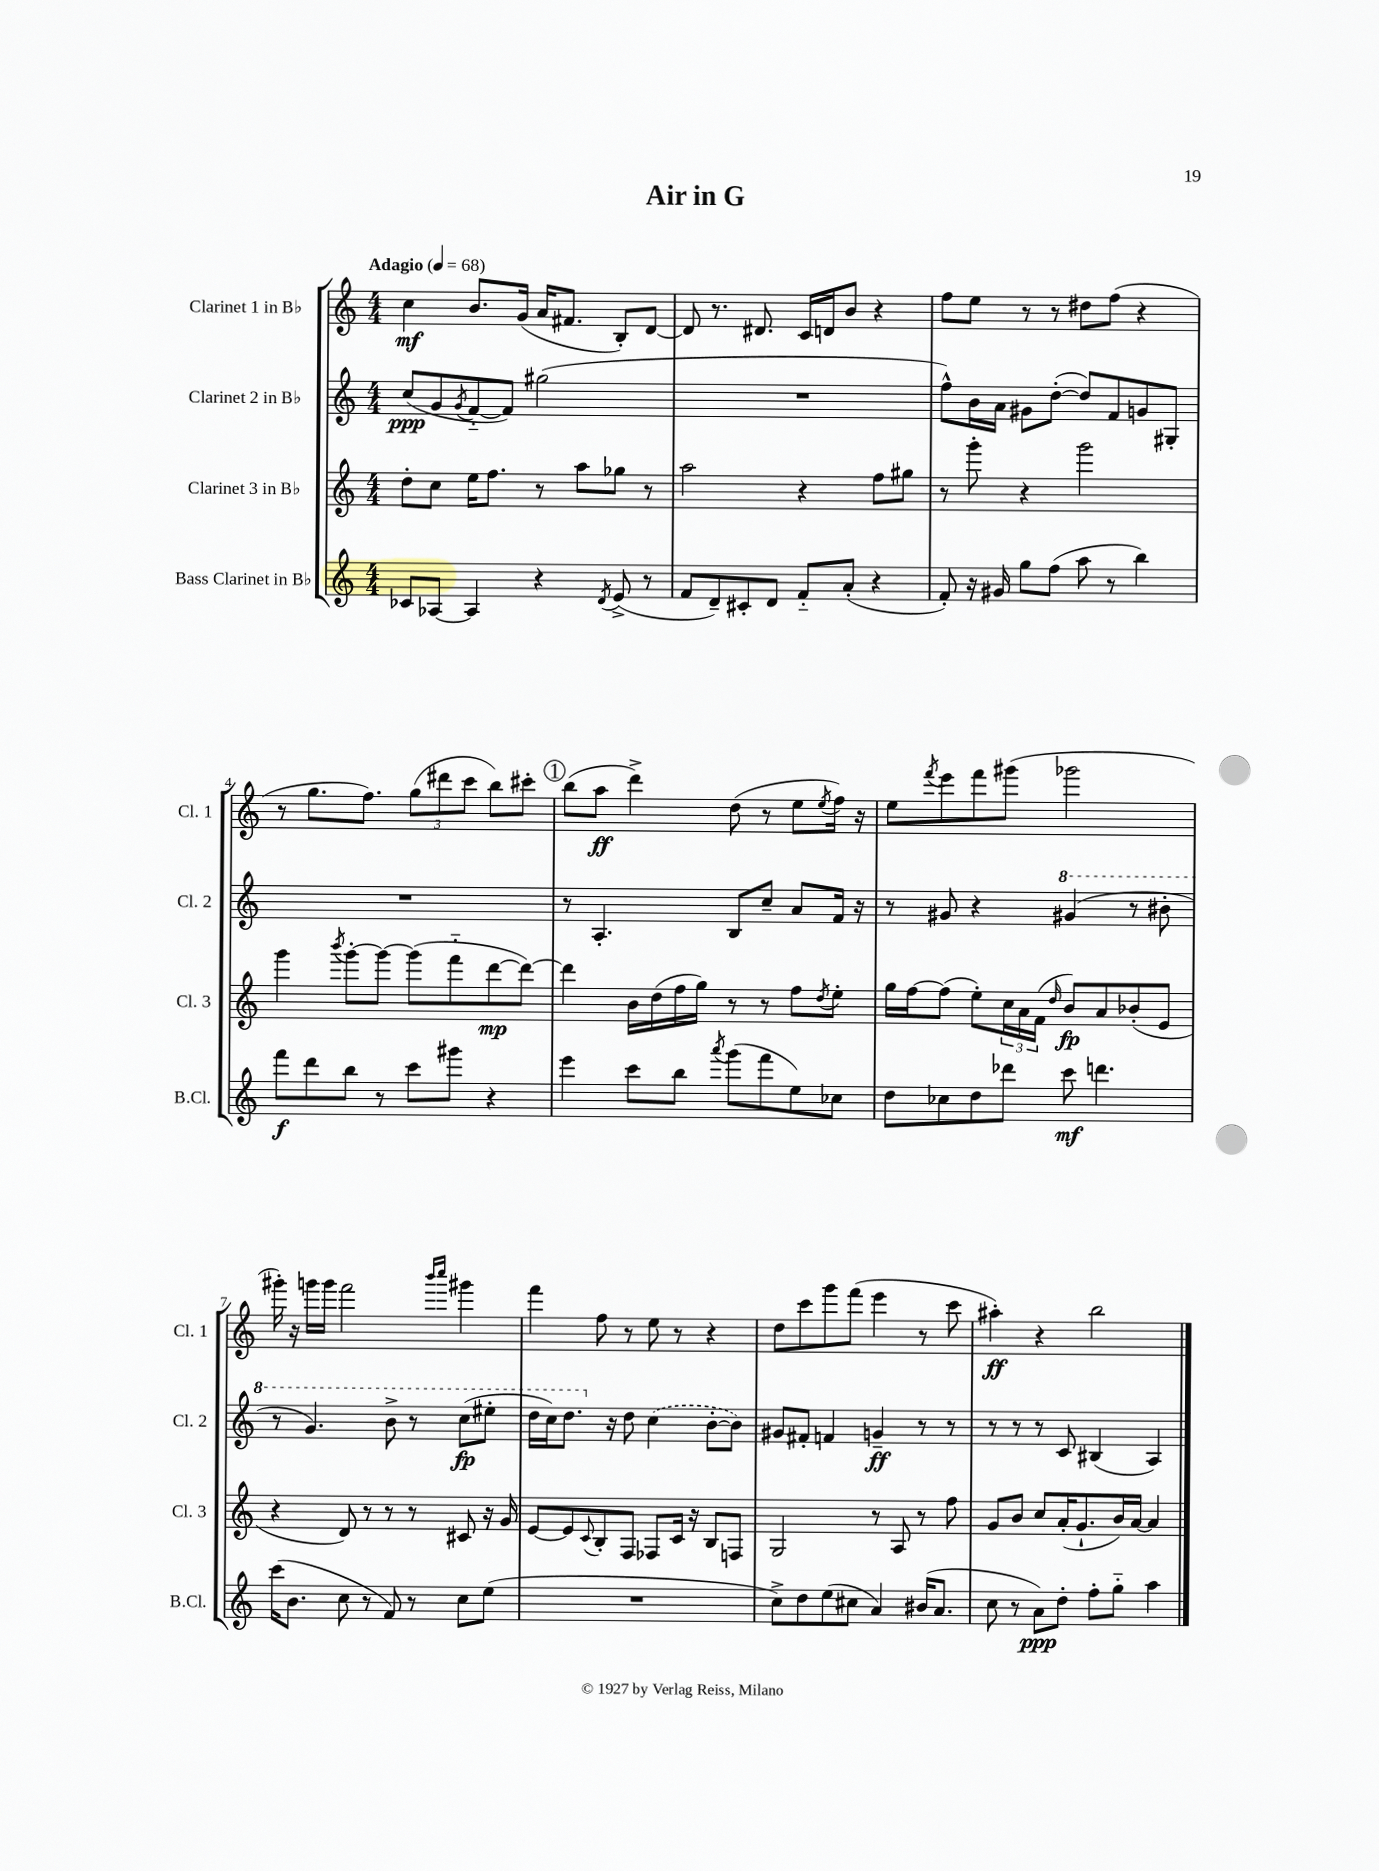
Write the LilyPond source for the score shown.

\header { title = "Air in G" }
<<
\new StaffGroup <<
\new Staff = "s0" \with { instrumentName = "Clarinet 1 in Bb" shortInstrumentName = "Cl. 1" } {
    \clef treble \key c \major \numericTimeSignature \time 4/4 \tempo "Adagio" 4 = 68
    c''4\mf b'8. g'16( a'16 fis'8. b8-.) d'8~ |
    d'8 r8. dis'8. c'16 d'16 b'8 r4 |
    f''8 e''8 r8 r8 dis''8 f''8( r4 |
    r8 g''8. f''8.) \tuplet 3/2 { g''8( dis'''8 c'''8 } b''8) cis'''8-. |
    \mark \markup { \circle "1" } b''8( a''8\ff d'''4->) d''8( r8 e''8 \acciaccatura { e''8 } f''16) r16 |
    e''8 \acciaccatura { f'''8 } e'''8 f'''8 gis'''8( ges'''2 |
    gis'''16-.) r16 g'''16 g'''16 f'''2 \grace { b'''16 c''''16 } gis'''4 |
    f'''4 f''8 r8 e''8 r8 r4 |
    d''8 c'''8 g'''8 f'''8( e'''4 r8 c'''8 |
    ais''4-.\ff) r4 b''2 \bar "|." |
}
\new Staff = "s1" \with { instrumentName = "Clarinet 2 in Bb" shortInstrumentName = "Cl. 2" } {
    \clef treble \key c \major \numericTimeSignature \time 4/4
    c''8\ppp( g'8 \acciaccatura { g'8 } f'8~-_ f'8) gis''2( |
    R1 |
    f''8-^) b'16 a'16 gis'8 d''8~-.( d''8) f'8 g'8 gis8-. |
    R1 |
    \mark \markup { \circle "1" } r8 a4.-. b8 c''8-- a'8 f'16 r16 |
    r8 gis'8 r4 \ottava #1 gis''4( r8 bis''8-. |
    r8 g''4.) b''8-> r8 c'''8\fp( eis'''8-. |
    d'''16 c'''16) d'''8. \ottava #0 r16 d''8 \once \slurDashed c''4( b'8~-. b'8) |
    gis'8 fis'8-. f'4 g'4--\ff r8 r8 |
    r8 r8 r8 c'8 bis4( a4) \bar "|." |
}
\new Staff = "s2" \with { instrumentName = "Clarinet 3 in Bb" shortInstrumentName = "Cl. 3" } {
    \clef treble \key c \major \numericTimeSignature \time 4/4
    d''8-. c''8 e''16 f''8. r8 a''8 ges''8 r8 |
    a''2 r4 f''8 gis''8 |
    r8 g'''8-. r4 g'''2 |
    g'''4 \acciaccatura { b'''8 } g'''8~-. g'''8~ g'''8( f'''8-_ d'''8~\mp d'''8~) |
    \mark \markup { \circle "1" } d'''4 b'16 d''16( f''16 g''16) r8 r8 f''8 \acciaccatura { d''8 } e''8-. |
    g''16 f''16~ f''8( e''8-.) \tuplet 3/2 { c''16 a'16 f'16( } \grace { d''16 } b'8\fp) a'8 bes'8-.( e'8 |
    r4 d'8) r8 r8 r8 cis'8 r16 g'16 |
    e'8~ e'8 \appoggiatura { c'8 } b8-. f8 fes8 c'16 r16 b8 f8 |
    g2 r8 a8 r8 f''8 |
    g'8 b'8 c''8 a'16-.( g'8.-! b'16) a'16~ a'4 \bar "|." |
}
\new Staff = "s3" \with { instrumentName = "Bass Clarinet in Bb" shortInstrumentName = "B.Cl." } {
    \clef treble \key c \major \numericTimeSignature \time 4/4
    ces'8 aes8~ aes4 r4 \acciaccatura { d'8 } e'8->( r8 |
    f'8 d'8--) cis'8-. d'8 f'8-_ a'8-.( r4 |
    f'8-.) r16 gis'16 g''8 f''8( a''8 r8 b''4) |
    f'''8\f d'''8 b''8 r8 c'''8 gis'''8 r4 |
    \mark \markup { \circle "1" } e'''4 c'''8 b''8 \acciaccatura { a'''8 } g'''8( f'''8 e''8) ces''8 |
    d''8 ces''8 d''8 des'''8 c'''8\mf d'''4. |
    c'''16( b'8. c''8 r8 f'8) r8 c''8 e''8( |
    R1 |
    c''8->) d''8 e''8( cis''8 a'4) bis'16( a'8. |
    c''8 r8 a'8\ppp) d''8-. f''8-. g''8-_ a''4 \bar "|." |
}
>>
>>
